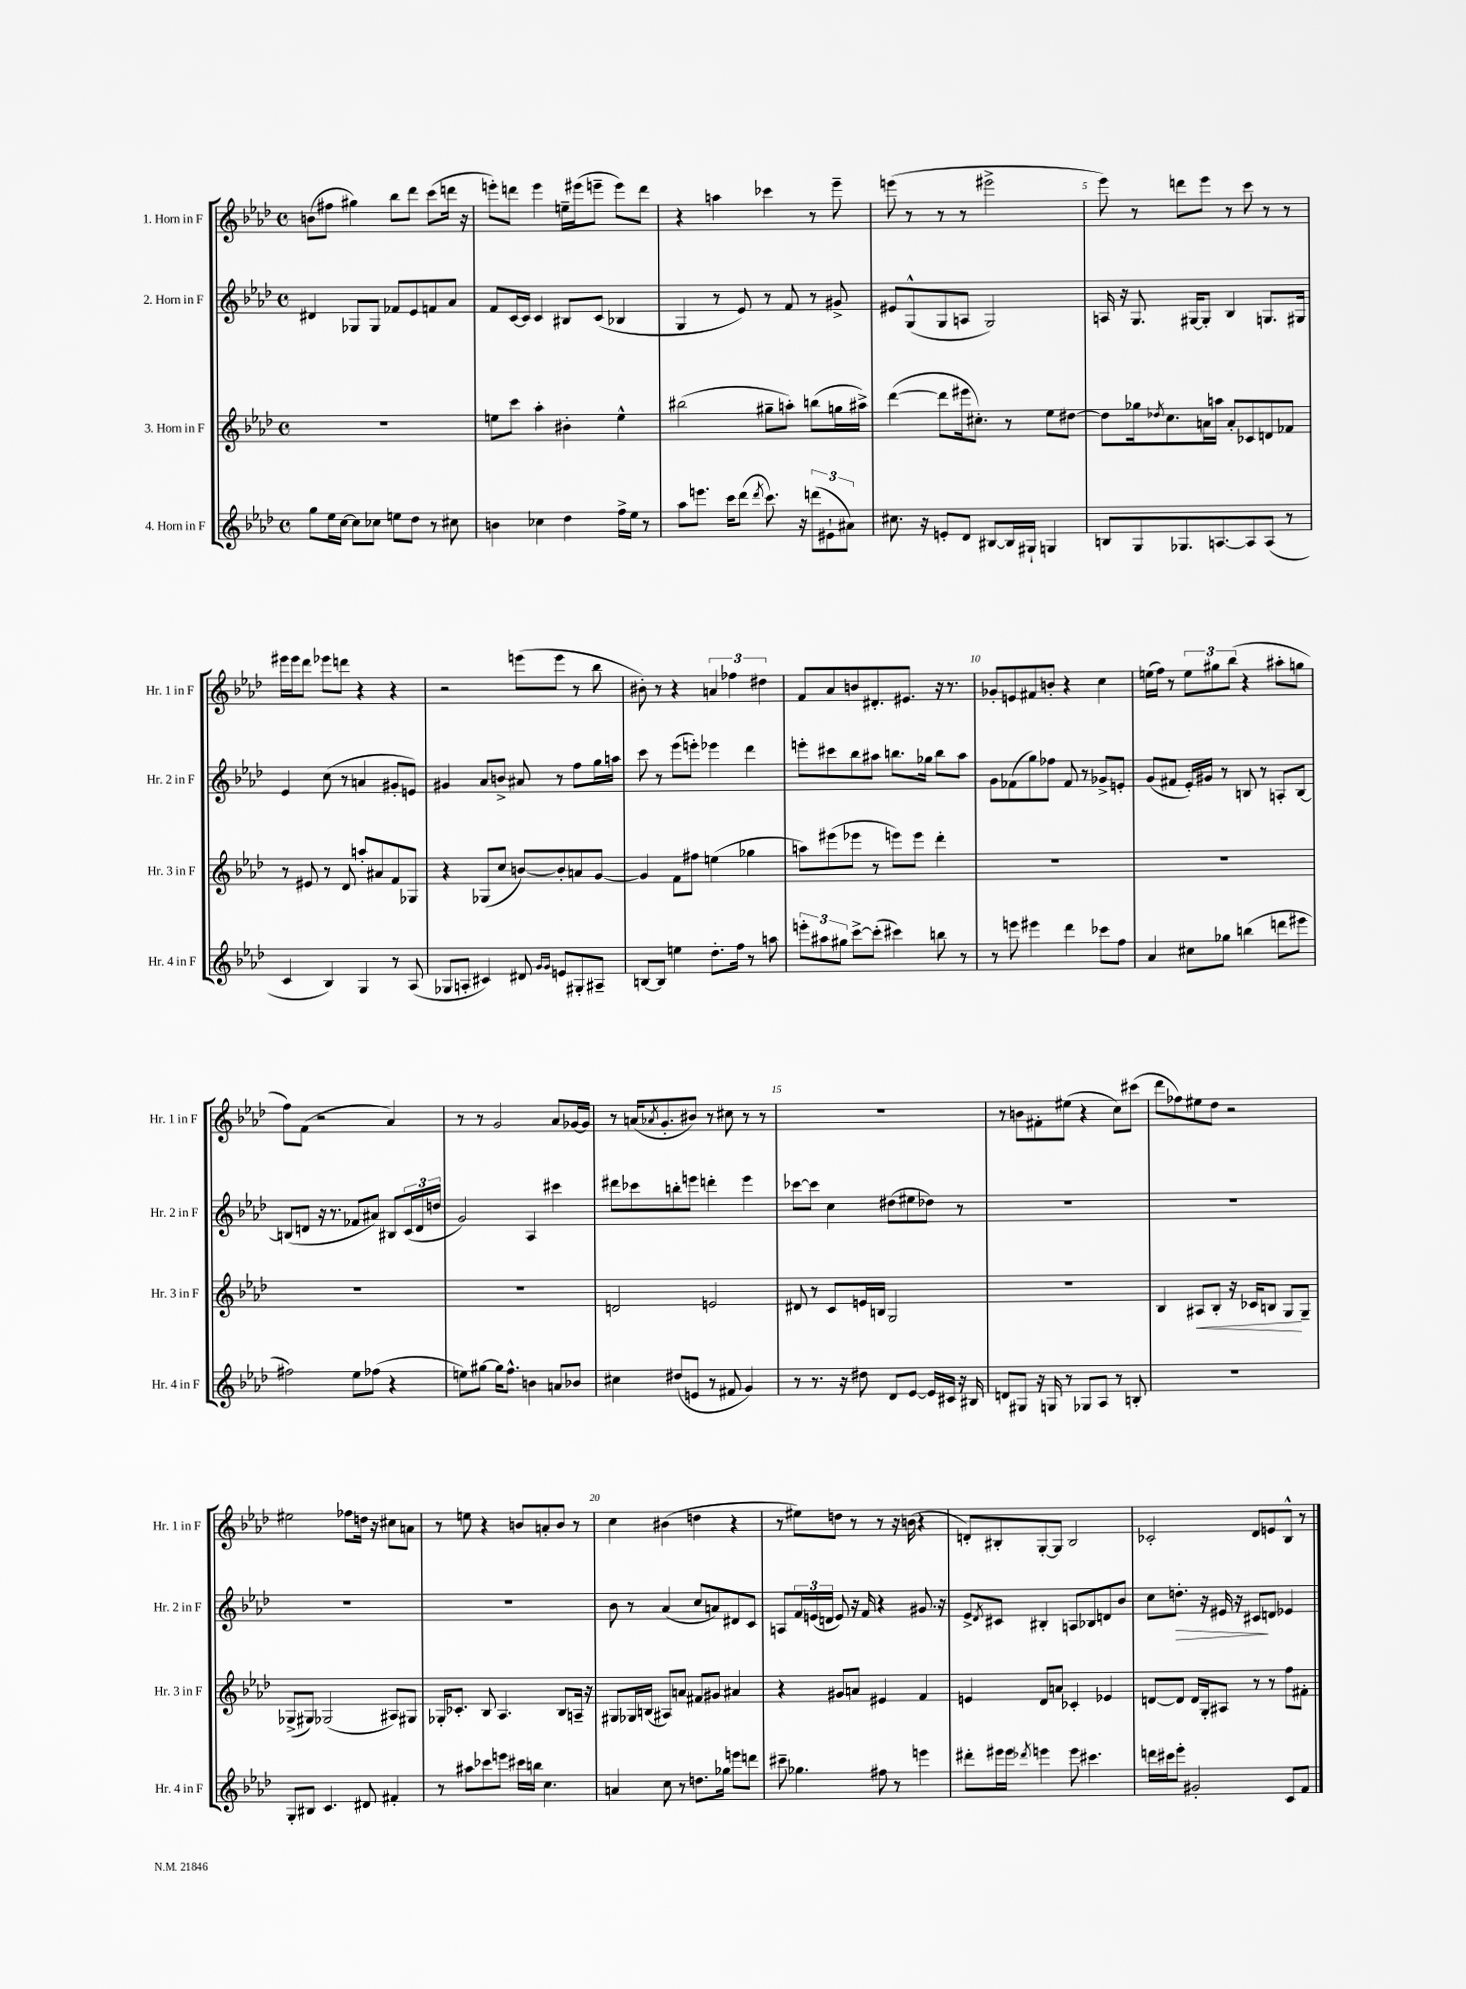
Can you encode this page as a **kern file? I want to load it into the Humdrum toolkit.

**kern	**kern	**kern	**kern
*staff4	*staff3	*staff2	*staff1
*clefG2	*clefG2	*clefG2	*clefG2
*k[b-e-a-d-]	*k[b-e-a-d-]	*k[b-e-a-d-]	*k[b-e-a-d-]
*M4/4	*M4/4	*M4/4	*M4/4
*met(c)	*met(c)	*met(c)	*met(c)
8gg	1r	4d#	(8b
16ee-	.	.	8ff#
[16cc	.	.	.
8cc]	.	8G-	4gg#)
8cc-	.	8G-	.
8ee	.	8f-	8bb-
8dd-	.	8e-	8ddd-
8r	.	8f	(8ccc
8cc#	.	8a-	16ddd
.	.	.	16r
=	=	=	=
4b	8ee	8f	8eee')
.	8ccc	[16c	8ddd
.	.	16c]	.
4cc-	4aa-'	4c	4eee
4dd-	4b#'	8B#	16ee~
.	.	.	(16eee#
.	.	(8c	8eee~
16ff^	4ee^^	4B-	8eee)
16ee-	.	.	.
8r	.	.	8ddd
=	=	=	=
8aa-	(2bb#	4G	4r
8.eee	.	.	.
.	.	8r	4aa
16ccc	.	.	.
(8ddd-	.	8e-)	.
8qddd-	.	.	.
8.ccc)	8gg#~	8r	4ccc-
.	8aa')	8f	.
16r	.	.	.
(12ddd	(8bb	8r	8r
12e#`	.	.	.
.	16gg	8g#^	8eee-~
12a#)	.	.	.
.	16aa#^)	.	.
=	=	=	=
8.cc#	([4ddd-	8e#	(8eee
.	.	(8G^^	8r
16r	.	.	.
8e'	8ddd-]	8G	8r
8d-	16eee#	8A	8r
.	8.cc#')	.	.
[8B#	.	2G)	2eee#^
16B#]	8r	.	.
16G#`	.	.	.
4G	8ee-	.	.
.	[8dd#	.	.
=	=	=	=
8B	8dd#]	16A	8eee-)
.	.	16r	.
8G	16gg-	8.G	8r
.	8qdd-	.	.
.	8.cc	.	.
8.G-	.	.	8ddd
.	.	[16G#	.
.	16a	8G#']	8eee-
[8.A	16aa	.	.
.	8a'	4B-	8r
8A]	8c-	.	8ccc
(8A	8d	8.G	8r
8r	8f-	.	8r
.	.	16G#	.
=	=	=	=
4c	8r	4e-	16eee#
.	.	.	16eee#
.	8e#	.	8ddd-
4B-)	8r	(8cc	8eee-
.	8d-	8r	8ddd
4G	8aa'	4a	4r
.	8a#	.	.
8r	8f	8g#'	4r
(8A-	8G-	8e)	.
=	=	=	=
8G-	4r	4g#	2r
8A'	.	.	.
4c#)	(8G-	8a-	.
.	8cc	8b^	.
8d#	[8b)	8a#	(8eee
16qqg	.	.	.
16qqg	.	.	.
8e	8b']	8r	8eee
8G#'	8a	8ff	8r
8A#~	[8g	16gg	8bb-
.	.	16aa	.
=	=	=	=
[8B	4g]	8ccc	8b#')
8B]	.	8r	8r
4ee	8f	(8eee-	4r
.	8ff#	8eee')	.
8.dd-'	(4ee	4eee-	6a
.	.	.	6ff-
16ff	.	.	.
8r	4gg-	4ddd-	.
.	.	.	6dd#
8aa	.	.	.
=	=	=	=
12eee'	8aa)	8eee'	8f
12aa#	.	.	.
.	(8eee#	8ccc#	8a-
12gg#	.	.	.
[8ccc^	8eee-	8bb-	8b
(8ccc']	8r	8aa#	8.d#'
4ccc#)	8eee)	8.bb	.
.	.	.	8.e#
.	8eee	.	.
.	.	16gg-	.
8bb	4ddd-'	8bb	16r
.	.	.	8.r
8r	.	8aa#	.
=	=	=	=
8r	1r	8g	8g-'
8eee	.	(8f-	8e
4eee#	.	8gg)	8f#
.	.	8ff-	8b'
4ddd-	.	8f-	4r
.	.	8r	.
8ccc-	.	8g-^	4cc
8ff	.	8e'	.
=	=	=	=
4a-	1r	(8g	(16ee
.	.	.	16ff)
.	.	8f#	8r
8cc#	.	16e-')	12ee
.	.	16g#	.
.	.	.	12gg#
8gg-	.	8r	.
.	.	.	(12bb-
(4bb	.	8B	4r
.	.	8r	.
8ddd	.	8A'	8aa#'
8eee#	.	[8B	8gg
=	=	=	=
2ff#)	1r	(8B]	8ff)
.	.	8d	(8f
.	.	16r	2r
.	.	8.r	.
8ee-	.	8f-	.
(8ff-	.	8a#)	.
4r	.	8B#	4a-)
.	.	(24c	.
.	.	24d	.
.	.	24dd	.
=	=	=	=
8ee)	1r	2g)	8r
[8gg#	.	.	8r
16gg#]	.	.	2g
8.ff^^	.	.	.
4b	.	4A-	.
8a	.	4ccc#	8a-
8b-	.	.	[16g-
.	.	.	16g-]
=	=	=	=
4cc#	2d	8ddd#	8r
.	.	8ccc-	(16a
.	.	.	8qa-
.	.	.	8.g'
(8dd#	.	8bb'	.
8e	.	8eee	8b#)
8r	2e	4ddd'	8r
8f#	.	.	8cc#
4g)	.	4eee	8r
.	.	.	8r
=	=	=	=
8r	8d#	[8ccc-	1r
8.r	8r	8ccc-]	.
.	8c	4cc	.
16r	.	.	.
8dd#	16e	.	.
.	16B	.	.
8d-	2G	(8dd#	.
[8e-	.	8ee#	.
16e-]	.	8dd-)	.
16c#	.	.	.
16r	.	8r	.
16B#	.	.	.
=	=	=	=
8d	1r	1r	8r
8G#	.	.	8b
16r	.	.	8f#'
16G	.	.	.
8r	.	.	(8ee#
8G-	.	.	4r
8A-	.	.	.
8r	.	.	8cc)
8B'	.	.	(8ccc#
=	=	=	=
1r	4B-	1r	8ddd-
.	.	.	8ff-)
.	8A#	.	8ee#
.	8B-'	.	8dd-
.	16r	.	2r
.	16c-	.	.
.	8B	.	.
.	8G	.	.
.	8G~	.	.
=	=	=	=
8G'	(8G-^	1r	2ee#
8B#	8G#)	.	.
4.c	(2G-	.	.
.	.	.	8ff-
8d#	.	.	16dd
.	.	.	16r
4f#'	8A#)	.	8cc#
.	8G#	.	8a
=	=	=	=
8r	16G-'	1r	8r
.	8.c-'	.	.
8aa#	.	.	8ee
8ccc-	8B-	.	4r
8eee	4.A-	.	.
16ccc#	.	.	8b
16bb	.	.	.
4.cc	.	.	8a'
.	8B-	.	8b
.	16A~	.	8r
.	16r	.	.
=	=	=	=
4a	8G#	8b-	4cc
.	16G-	8r	.
.	(16B	.	.
8cc	8A#)	(4a-	(4b#
8r	8a	.	.
8.dd	8f#	8cc	4dd
.	8g#	8a)	.
16gg-	.	.	.
8eee	4a#	8d#	4r
8ddd	.	8c	.
=	=	=	=
8ccc#~	4r	8A	8r
4.gg-	.	24f	8ee#)
.	.	(24e	.
.	.	24d	.
.	8g#	8e)	8dd
.	8a	16r	8r
.	.	16f	.
8ff#	4e#	4r	8r
8r	.	.	16r
.	.	.	(16b
4eee	4f	8.g#	4r
.	.	16r	.
=	=	=	=
8ddd#'	4e	8e-^	8d')
.	.	8qd-	.
16eee#	.	8c#	8B#'
16eee#	.	.	.
8qddd-	.	.	.
4eee	8d-	4B#'	[8G'
.	8a	.	8G]
8eee	4c-'	8A	2B#
4.ccc#	.	8B-	.
.	4e-	8d	.
.	.	8b-	.
=	=	=	=
16ddd	[8d	8cc	2c-'
16ccc#	.	.	.
8eee-'	8d]	8.dd'	.
2g#'	16d	.	.
.	16G'	16r	.
.	8A#	16e#	.
.	.	16r	.
.	8r	8c#	8d-
.	8r	8d	8e
8c	8ff	4e-	8B-^^
8f	8f#'	.	8r
==	==	==	==
*-	*-	*-	*-
